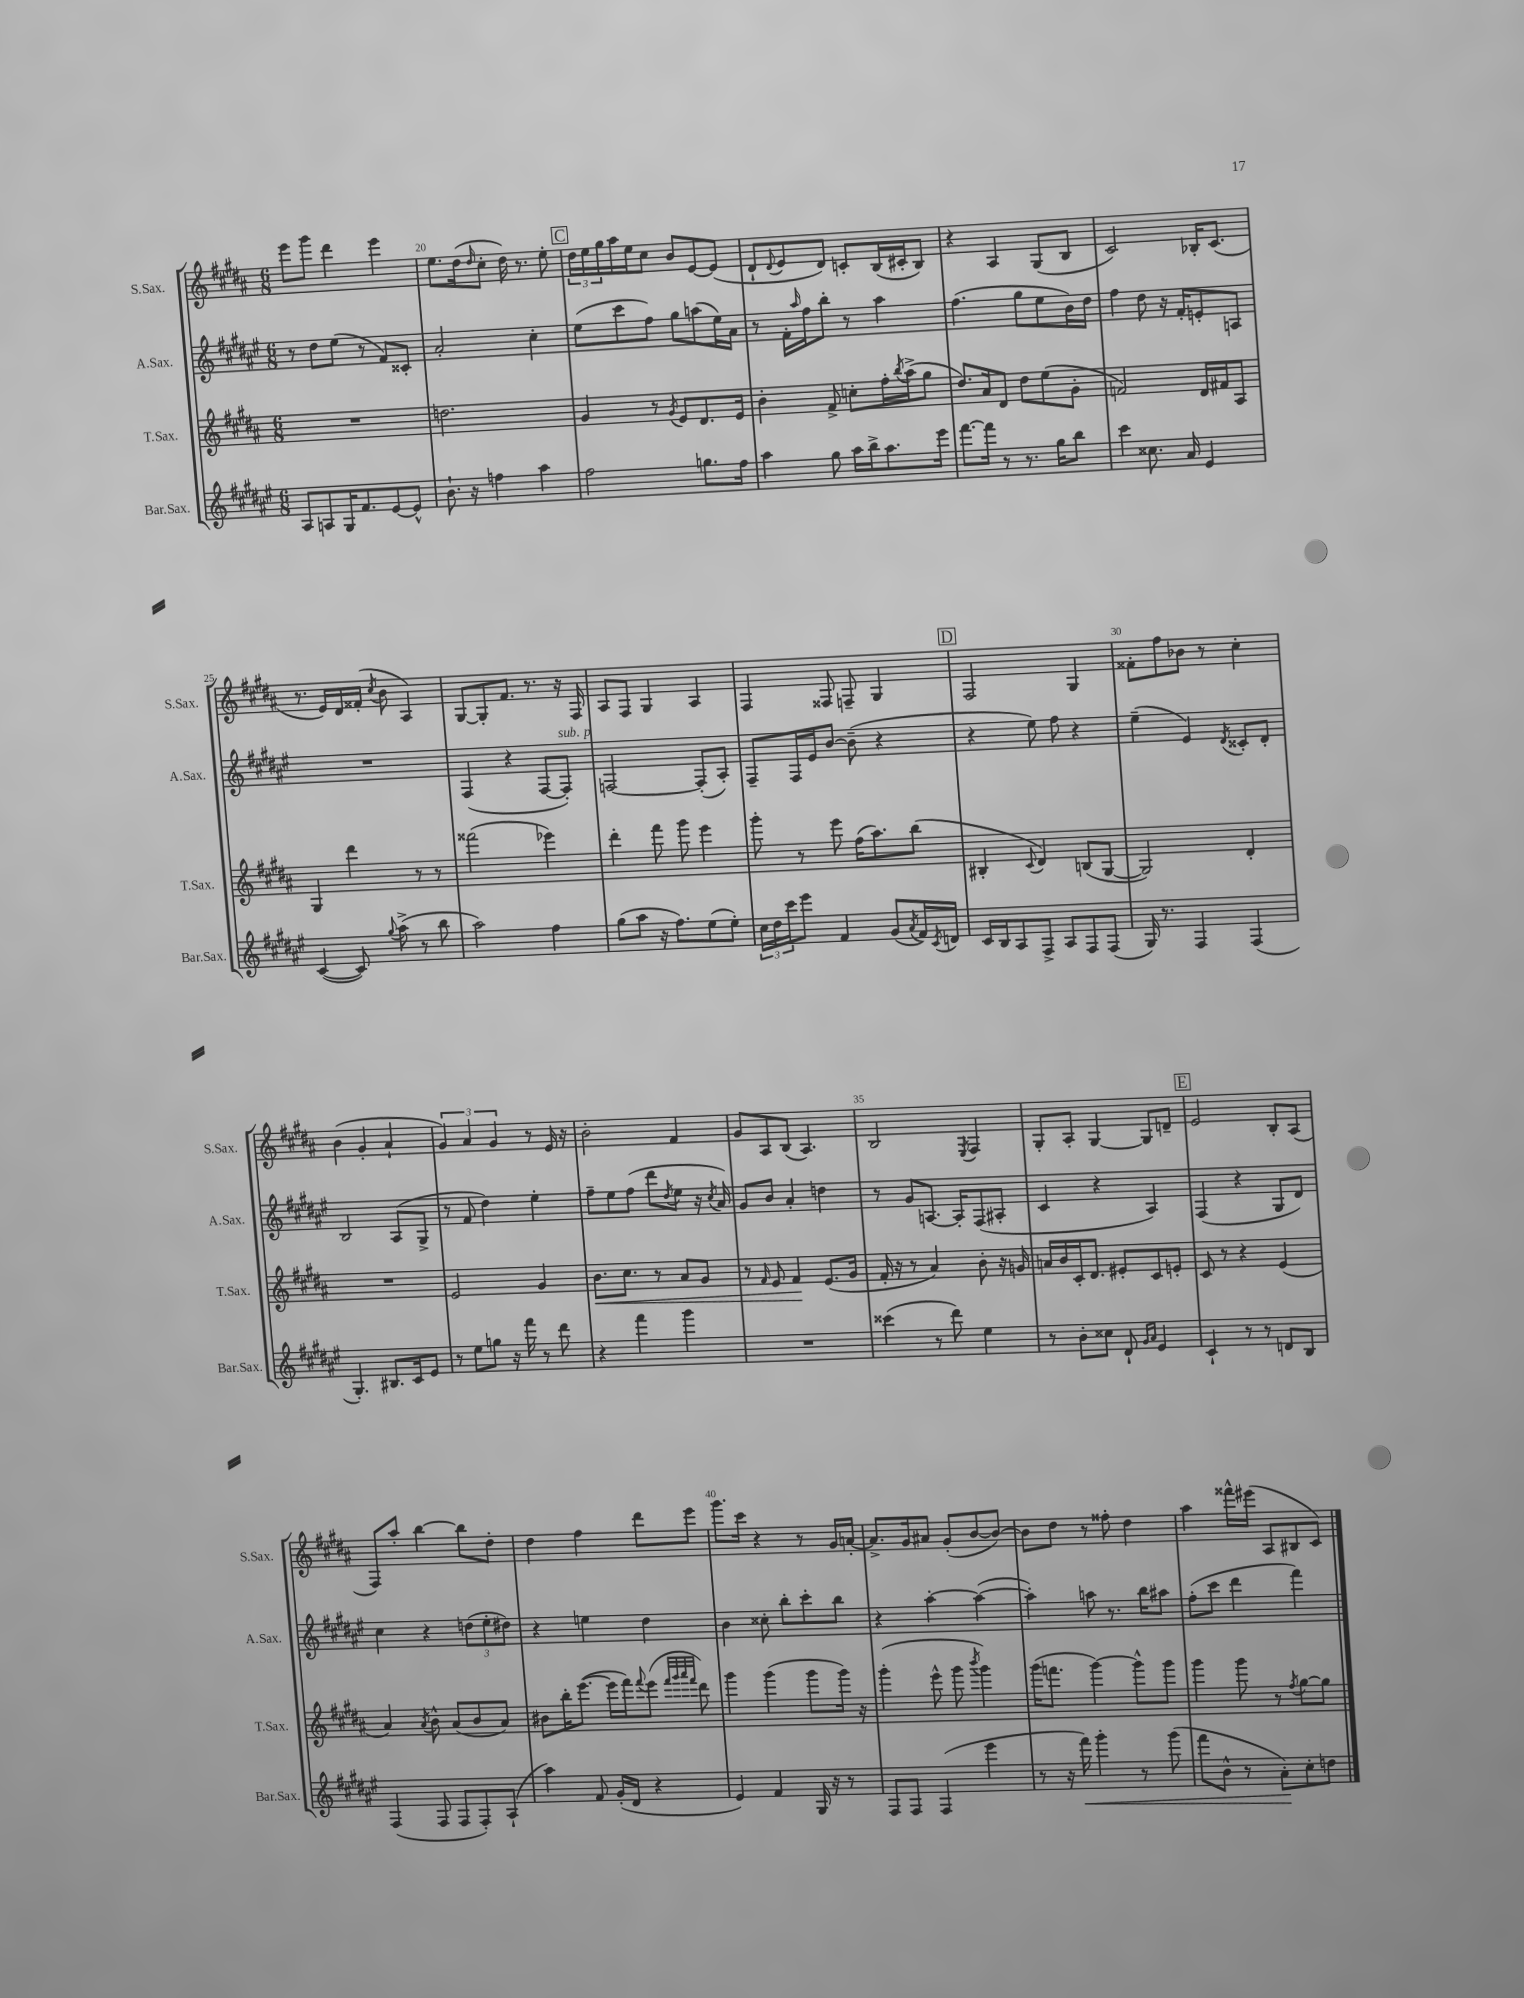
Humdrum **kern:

**kern	**dynam	**kern	**dynam	**kern	**kern
*part4	*part4	*part3	*part3	*part2	*part1
*staff4	*staff4	*staff3	*staff3	*staff2	*staff1
*I"Bar.Sax.	*	*I"T.Sax.	*	*I"A.Sax.	*I"S.Sax.
*I'Bar.Sax.	*	*I'T.Sax.	*	*I'A.Sax.	*I'S.Sax.
*clefG2	*	*clefG2	*	*clefG2	*clefG2
*k[f#c#g#d#a#e#]	*	*k[f#c#g#d#a#]	*	*k[f#c#g#d#a#e#]	*k[f#c#g#d#a#]
*M6/8	*	*M6/8	*	*M6/8	*M6/8
=19	=19	=19	=19	=19	=19
8A#/L	.	2.r	.	8r	8eee\L
8An/	.	.	.	8dd#\L	8ggg#\J
16G#/K	.	.	.	(8ee#\J	4ddd#\
8.f#/	.	.	.	.	.
.	.	.	.	8r	.
[8e#/	.	.	.	8f#/L)	4eee\
8e#^^/J]	.	.	.	8c##X'/J	.
=20	=20	=20	=20	=20	=20
8.b`\	.	2.ddn\	.	2a#'/	8.ee\L
16r	.	.	.	.	(16dd#\k
.	.	.	.	.	16qqdd#/
4ffn\	.	.	.	.	8cc#'\J
.	.	.	.	.	16dd#\)
.	.	.	.	.	8.r
4aa#\	.	.	.	4cc#'\	.
.	.	.	.	.	8ee'\
!!LO:REH:place=s1:t=C
=21	=21	=21	=21	=21	=21
2ff#\	.	4g#/	.	(8ee#\L	24dd#\LL
.	.	.	.	.	24ee\
.	.	.	.	.	24gg#\
.	.	.	.	8ccc#\	16aa#\
.	.	.	.	.	16ee\J
.	.	8r	.	8ff#\J)	8cc#\J
.	.	8qg#/	.	.	.
.	.	8e/L	.	8gg#\L	8b/L
8.ggn\L	.	8.d#/	.	(8aan\	[8e/
.	.	.	.	16ee#\L)	(8e/J]
16ff#\Jk	.	16e/Jk	.	16a#\JJ	.
=22	=22	=22	=22	=22	=22
4aa#\	.	4b'\	.	8r	8d#`/L
.	.	.	.	.	8qqd#/
.	.	.	.	16f#'\LL	8e/
.	.	.	.	16qqaa#/	.
.	.	.	.	16ff#\J	.
8gg#\	.	8f#^/	.	8bb'\J	8d#/J)
16aa#\LL	.	8ccn'\L	.	8r	8cn'/L
16bb^\J	.	.	.	.	.
8.aa#\	.	16ff#'\L	.	4aa#\	(16B/L
.	.	8qbb/	.	.	.
.	.	(16aa#^\J	.	.	16c#X'/J
.	.	8gg#\J	.	.	8B/J)
16eee#\Jk	.	.	.	.	.
=23	=23	=23	=23	=23	=23
[8.fff#\L	.	8.dd#/L)	.	(4.ff#\	4r
16fff#\Jk]	.	16a#/k	.	.	.
8r	.	8d#/J	.	.	4A#/
8.r	.	8dd#\L	.	8gg#\L	.
.	.	(8ee\	.	8ee#\	(8G#/L
16gg#\KL	.	.	.	.	.
8bb\J	.	8g#'\J	.	16b\L)	8B/J
.	.	.	.	16dd#\JJ	.
=24	=24	=24	=24	=24	=24
4ccc#\	.	2fn/)	.	4ff#\	2c#/)
8.cc##X\	.	.	.	8dd#\	.
.	.	.	.	16r	.
16a#/	.	.	.	16f#'/KL	.
4e#/	.	16d#/LL	.	8en'/	16B-X'/KL
.	.	16f#X/J	.	.	(8.c#/J
.	.	8A#/J	.	8An/J	.
!!LO:LB:g=z
=25	=25	=25	=25	=25	=25
([4c#/	.	4G#/	.	2.r	8.r
.	.	.	.	.	16e/LL)
8c#/])	.	4ddd#\	.	.	16d#/
.	.	.	.	.	(16f##X'/JJ
8qqgg#/	.	.	.	.	8qcc#/
(8aa#^\	.	.	.	.	8b\
8r	.	8r	.	.	4A#/)
8bb\	.	8r	.	.	.
=26	=26	=26	=26	=26	=26
2aa#\)	.	(2fff##X\	.	(4F#/	[8G#/L
.	.	.	.	.	8G#'/]
.	.	.	.	4r	8.f#/J
.	.	.	.	.	8.r
4ff#\	.	4eee-X\)	.	[8F#/L	.
!	!	!	!	!LO:TX:a:i:t=sub. p	!
.	.	.	.	8F#'/J])	16r
.	.	.	.	.	16F#/
=27	=27	=27	=27	=27	=27
(8gg#\L	.	4ddd#'\	.	[2Fn/	8A#/L
8aa#\J	.	.	.	.	8F#/J
16r	.	8fff#\	.	.	4G#/
8.ff#\L)	.	.	.	.	.
.	.	8ggg#\	.	.	.
(8ee#\	.	4eee\	.	(8F'/L]	4A#/
8ee#'\J)	.	.	.	8A#'/J)	.
=28	=28	=28	=28	=28	=28
24cc#\LL	.	8ggg#'\	.	8F#~/L	4F#/
24dd#\	.	.	.	.	.
24ccc#\J	.	.	.	.	.
8eee#\J	.	8r	.	16F#/L	.
.	.	.	.	16e#/J	.
4f#/	.	8eee\	.	[8b/J	8F##X/
.	.	(16ff#\KL	.	(8b~\]	8Fn~/
.	.	8.aa#\)	.	.	.
(8g#/L	.	.	.	4r	4G#/
8qa#/	.	.	.	.	.
16f#/L)	.	(8bb\J	.	.	.
8qc#/	.	.	.	.	.
16dn/JJ	.	.	.	.	.
!!LO:REH:place=s1:t=D
=29	=29	=29	=29	=29	=29
16c#/LL	.	4B#X'/	.	4r	2F#/
16B/J	.	.	.	.	.
8A#/	.	.	.	.	.
.	.	8qqc#/	.	.	.
8F#^/J	.	4d#/)	.	8ee#\)	.
8A#/L	.	.	.	8ff#\	.
8F#/	.	(8Bn/L	.	4r	4G#/
(8F#/J	.	[8G#/J	.	.	.
=30	=30	=30	=30	=30	=30
16G#/)	.	2G#/])	.	(4ee#~\	8f##X'\L
8.r	.	.	.	.	.
.	.	.	.	.	8ff#\
4F#/	.	.	.	4e#/)	8b-X\J
.	.	.	.	.	8r
.	.	.	.	8qd#/	.
(4F#/	.	4d#'/	.	8c##X'/L	4cc#'\
.	.	.	.	8d#'/J	.
!!LO:LB:g=z
=31	=31	=31	=31	=31	=31
4.G#'/)	.	2.r	.	2B/	(4b\
.	.	.	.	.	4g#'/
8.B#X/L	.	.	.	.	.
.	.	.	.	(8A#/L	4a#`/
16c#/k	.	.	.	.	.
8e#/J	.	.	.	8G#^/J	.
=32	=32	=32	=32	=32	=32
8r	.	2e/	.	8r	6g#/)
8ee#\L	.	.	.	8f#/	.
.	.	.	.	.	6a#/
8ggn\J	.	.	.	4dd#\)	.
.	.	.	.	.	6g#/
16r	.	.	.	.	.
16fff#\	.	.	.	.	.
8r	.	4g#/	.	4ee#'\	8r
8ddd#\	.	.	.	.	16e/
.	.	.	.	.	16r
=33	=33	=33	=33	=33	=33
!	!	!	!LO:HP:b	!	!
4r	.	8.b\L	<	8ff#~\L	2b'\
.	.	.	.	8ee#\	.
.	.	8.cc#\J	.	.	.
4fff#\	.	.	.	(8ff#\J	.
.	.	8r	.	8ddd#\L	.
.	.	.	.	8qdd#/	.
4ggg#\	.	8a#/L	.	8ee#\J	4f#/
.	.	8g#/J	.	16r	.
.	.	.	.	8qcc#/	.
.	.	.	.	16a#/)	.
=34	=34	=34	=34	=34	=34
2.r	.	8r	.	8g#/L	8g#/L
.	.	16qqf#/	.	.	.
.	.	8e/	.	8b/J	8A#/
.	.	4f#/	.	4a#'/	(8B/J
.	.	.	.	.	4.A#/)
.	.	(8.e/L	[	4ddn\	.
.	.	16g#/Jk	.	.	.
=35	=35	=35	=35	=35	=35
(4ccc##X\	.	16f#'/	.	8r	2B/
.	.	16r	.	.	.
.	.	8r	.	8g#/L	.
8r	.	4a#/)	.	[8.An/J	.
8ddd#\)	.	.	.	.	.
.	.	.	.	16A'/KL]	.
.	.	.	.	.	8qE/
4ee#\	.	8b'\	.	(8F#/	4F#/
.	.	16r	.	8A#X'/J	.
.	.	16gn/	.	.	.
=36	=36	=36	=36	=36	=36
8r	.	16an/LL	.	4c#/	8G#'/L
.	.	16b/	.	.	.
8b'\L	.	16c#'/J	.	.	8A#'/J
.	.	8.d#/J	.	.	.
8cc##X\J	.	.	.	4r	[4G#/
8d#`/	.	8e#X'/L	.	.	.
16qqg#/LL	.	.	.	.	.
16qqa#/JJ	.	.	.	.	.
4e#/	.	8c#/	.	4A#/)	8G#/L]
.	.	8en'/J	.	.	8dn~/J
!!LO:REH:place=s1:t=E
=37	=37	=37	=37	=37	=37
4c#`/	.	8c#/	.	(4F#/	2e/
.	.	8r	.	.	.
8r	.	4r	.	4r	.
8r	.	.	.	.	.
8dn/L	.	(4e/	.	8G#/L	8B'/L
8B/J	.	.	.	8d#/J)	(8A#/J
!!LO:LB:g=z
=38	=38	=38	=38	=38	=38
(4F#/	.	4a#/)	.	4cc#\	8F#/L)
.	.	.	.	.	8aa#'/J
.	.	8qa#/	.	.	.
8F#/	.	8b^^\	.	4r	[4bb\
8F#/L	.	(8a#/L	.	.	.
8F#'/)	.	8b/	.	(12ddn\L	8bb\L]
.	.	.	.	12ee#'\	.
(8A#`/J	.	8a#/J)	.	.	8dd#'\J
.	.	.	.	12dd#X\J)	.
=39	=39	=39	=39	=39	=39
4aa#\)	.	8b#X\L	.	4r	4dd#\
.	.	16bb'\K	.	.	.
.	.	([8.eee\J	.	.	.
8f#/	.	.	.	4een\	4ff#\
(16g#'/LL	.	16eee\LL]	.	.	.
16d#/JJ	.	16fff#\J)	.	.	.
.	.	8qqfff#/	.	.	.
4r	.	(8eee\J	.	4dd#\	8ddd#\L
.	.	32qqfff#/LLL	.	.	.
.	.	32qqggg#/	.	.	.
.	.	32qqaaa#/	.	.	.
.	.	32qqfff#/JJJ	.	.	.
.	.	8ddd#\)	.	.	8eee\J
=40	=40	=40	=40	=40	=40
4e#/)	.	4ggg#\	.	4b\	8.ggg#\L
.	.	.	.	.	16ccc#\Jk
4f#/	.	(4ggg#\	.	8cc##X'\	4r
.	.	.	.	8bb'\L	.
16G#/	.	8ggg#\L	.	8ccc#'\	8r
16r	.	.	.	.	.
8r	.	16ggg#\Jk)	.	8bb\J	16g#/LL
.	.	16r	.	.	[16an'/JJ
=41	=41	=41	=41	=41	=41
8F#/L	.	(4ggg#'\	.	4r	8.a^/L]
8F#/J	.	.	.	.	.
.	.	.	.	.	16g#/k
(4F#/	.	8eee^^\	.	[4aa#'\	8a#X/J
.	.	8ggg#\	.	.	(8g#'/L
.	.	8qbbb/	.	.	.
4eee#\	.	4ggg#\)	.	(4aa#\_	[8b/
.	.	.	.	.	8b/J_)
=42	=42	=42	=42	=42	=42
8r	.	(16ggg#\KL	.	4aa#'\])	8b\L]
.	.	8.fffn\J	.	.	.
16r	.	.	.	.	8dd#\J
!	!LO:HP:b	!	!	!	!
16fff#\)	<	.	.	.	.
4ggg#'\	.	[4ggg#\)	.	8aan\	8r
.	.	.	.	8.r	8ff##X'\
8r	.	8ggg#^^\L]	.	.	4dd#\
.	.	.	.	16bb\KL	.
(8ggg#\	.	8ggg#\J	.	8aa#X\J	.
=43	=43	=43	=43	=43	=43
8fff#\L	.	4ggg#\	.	(8ff#'\L	4aa#\
8b^^\J	.	.	.	8ccc#\J	.
8r	.	8ggg#\	.	4ddd#\	16fff##X^^\LL
.	.	.	.	.	(16eee#X\JJ
8a#'\L)	.	8r	.	.	8A#/L
.	.	8qff#/	.	.	.
8cc#'\	[	[8gg#\L	.	4fff#\)	8B#X/
8ddn\J	.	8gg#\J]	.	.	8c#/J)
==	==	==	==	==	==
*-	*-	*-	*-	*-	*-
